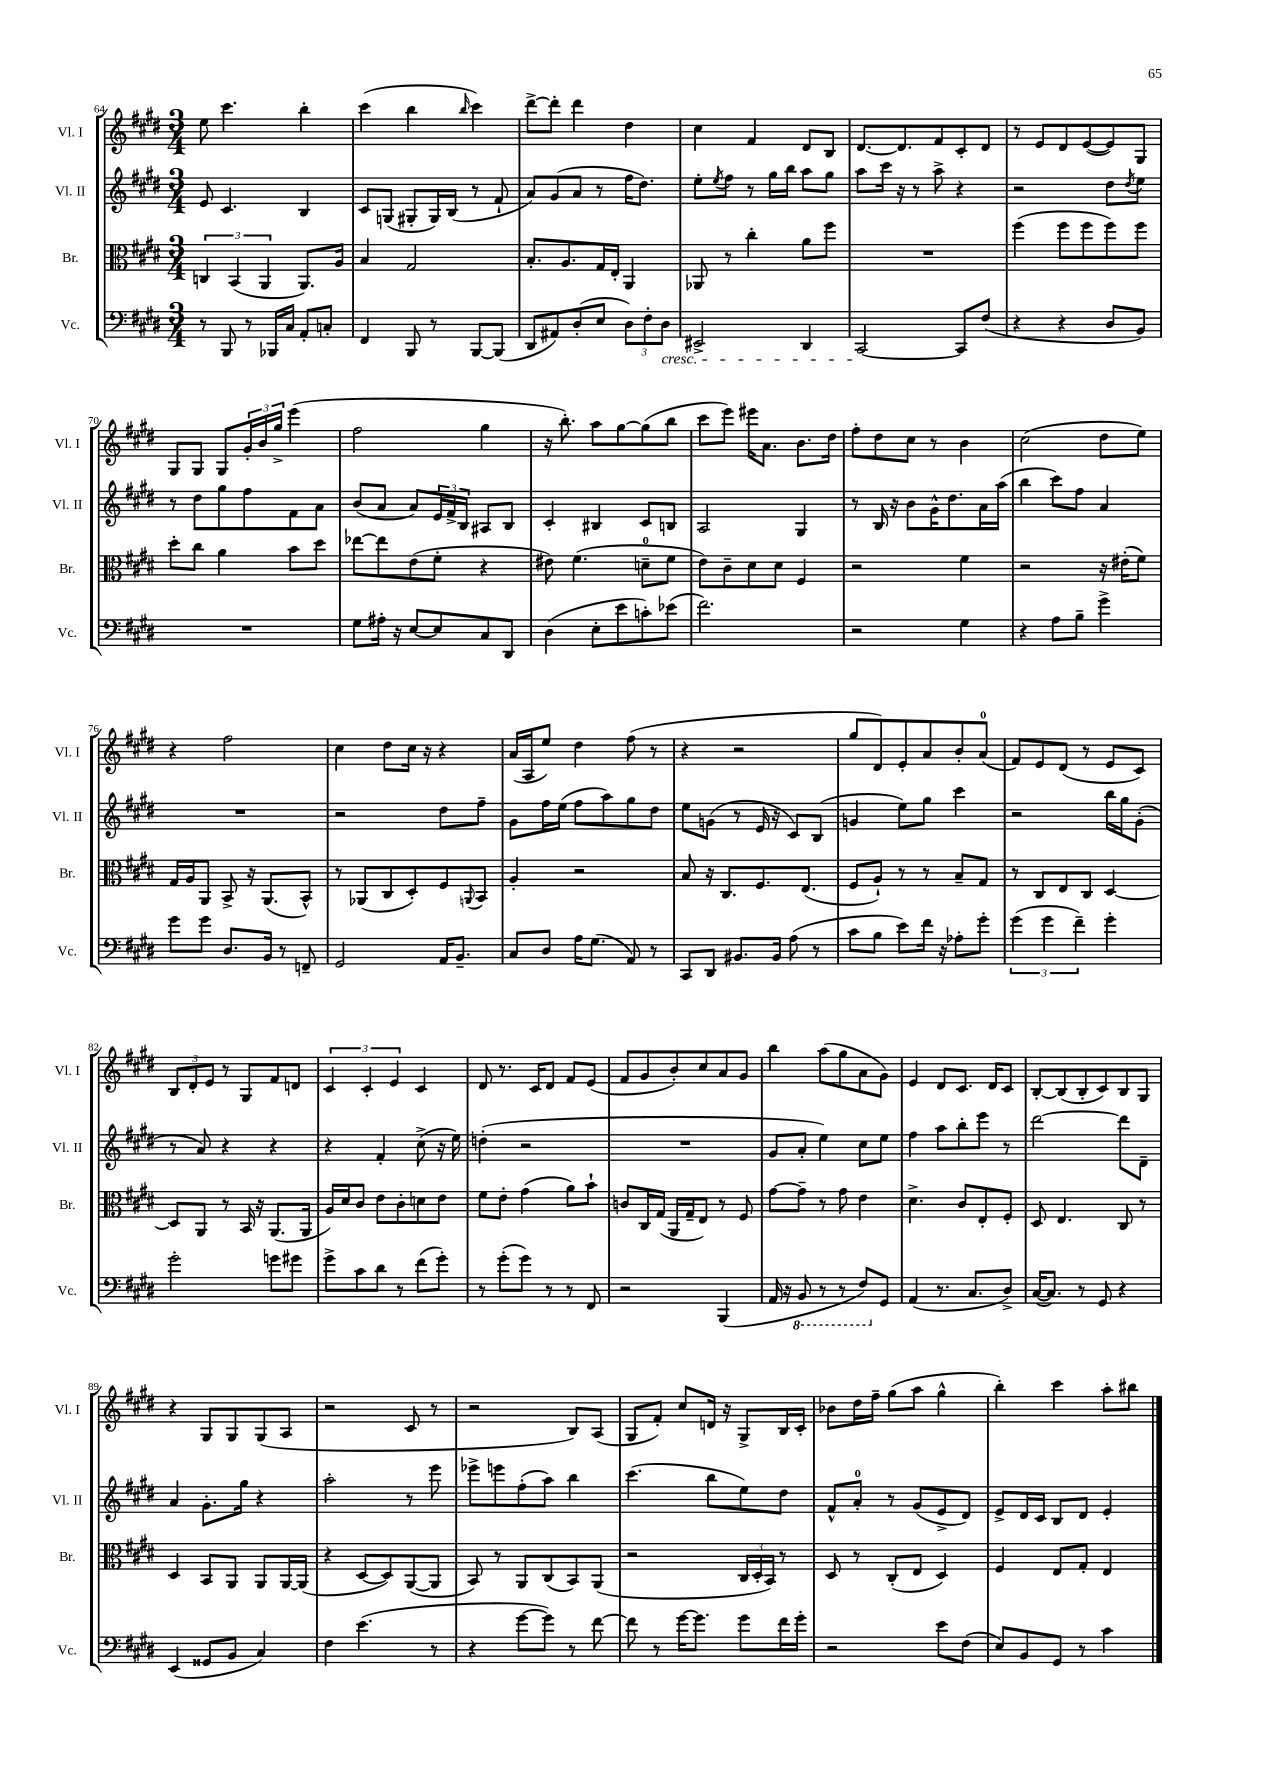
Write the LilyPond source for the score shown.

<<
\new StaffGroup <<
\new Staff = "s0" \with { instrumentName = "Vl. I" shortInstrumentName = "Vl. I" } {
    \clef treble \key e \major \numericTimeSignature \time 3/4
    e''8 cis'''4. b''4-. |
    cis'''4( b''4 \grace { b''16 } cis'''4) |
    dis'''8~-> dis'''8-. dis'''4 dis''4 |
    cis''4 fis'4 dis'8 b8 |
    dis'8.~ dis'8. fis'8 cis'8-. dis'8 |
    r8 e'8 dis'8 e'8~( e'8) gis8 |
    gis8 gis8 gis8 \tuplet 3/2 { gis'16-. b'16 gis''16-> } e'''4( |
    fis''2 gis''4 |
    r16 b''8.-.) a''8 gis''8~ gis''8( b''8 |
    cis'''8 e'''8) eis'''16 a'8. b'8. dis''16 |
    fis''8-. dis''8 cis''8 r8 b'4 |
    cis''2( dis''8 e''8) |
    r4 fis''2 |
    cis''4 dis''8 cis''16 r16 r4 |
    a'16( a16 e''8) dis''4 fis''8( r8 |
    r4 r2 |
    gis''8 dis'8) e'8-. a'8 b'8-. a'8-0( |
    fis'8) e'8 dis'8( r8 e'8 cis'8) |
    \tuplet 3/2 { b8 dis'8-. e'8 } r8 gis8 fis'8 d'8 |
    \tuplet 3/2 { cis'4 cis'4-. e'4 } cis'4 |
    dis'8 r8. cis'16 dis'8 fis'8 e'8( |
    fis'8 gis'8 b'8-.) cis''8 a'8 gis'8 |
    b''4 a''8( gis''8 a'8 gis'8) |
    e'4 dis'8 cis'8. dis'16 cis'8 |
    b8~-. b8( b8-. cis'8) b8 gis8 |
    r4 gis8 gis8 gis8( a8 |
    r2 cis'8 r8 |
    r2 b8) a8( |
    gis8 fis'8-.) cis''8 d'16 r16 gis8-> b16 cis'16-. |
    bes'8 dis''16 fis''16-- gis''8( a''8 gis''4-^ |
    b''4-.) cis'''4 a''8-. bis''8 \bar "|." |
}
\new Staff = "s1" \with { instrumentName = "Vl. II" shortInstrumentName = "Vl. II" } {
    \clef treble \key e \major \numericTimeSignature \time 3/4
    e'8 cis'4. b4 |
    cis'8 g8( gis8-. gis16) b16( r8 fis'8-! |
    a'8) gis'8( a'8 r8 fis''16 dis''8.) |
    e''8-. \acciaccatura { e''8 } fis''8 r8 gis''16 b''16 a''8 gis''8 |
    a''8 cis'''16 r16 r8 a''8-> r4 |
    r2 dis''8 \acciaccatura { dis''8 } e''8 |
    r8 dis''8 gis''8 fis''8 fis'8 a'8 |
    b'8( a'8 a'8) \tuplet 3/2 { e'16 fis'16-> b16 } ais8 b8 |
    cis'4-. bis4 cis'8 b8 |
    a2 gis4 |
    r8 b16 r16 b'8 gis'16-^ dis''8. a'16 a''16( |
    b''4 cis'''8) fis''8 a'4 |
    R2. |
    r2 dis''8 fis''8-- |
    gis'8 fis''16 e''16( fis''8 a''8) gis''8 dis''8 |
    e''8 g'8( r8 e'16 r16 cis'8) b8( |
    g'4 e''8) gis''8 cis'''4 |
    r2 b''16 gis''16 gis'8-.( |
    r8 a'8) r4 r4 |
    r4 fis'4-. cis''8->( r16 e''16) |
    d''4-.( r2 |
    R2. |
    gis'8 a'8-. e''4) cis''8 e''8 |
    fis''4 a''8 b''8-. e'''8 r8 |
    dis'''2~ dis'''8 dis'8-- |
    a'4 gis'8.-. gis''16 r4 |
    a''2-. r8 e'''8 |
    ees'''8-> e'''8 fis''8-.( a''8) b''4 |
    cis'''4.( b''8 e''8) dis''8 |
    fis'8-^ a'8-0-. r8 gis'8( e'8-> dis'8) |
    e'8-> dis'16 cis'16 b8 dis'8 e'4-. \bar "|." |
}
\new Staff = "s2" \with { instrumentName = "Br." shortInstrumentName = "Br." } {
    \clef alto \key e \major \numericTimeSignature \time 3/4
    \tuplet 3/2 { c4 b,4( a,4 } a,8.) a16 |
    b4 gis2 |
    b8.-. a8. gis16 e16-. a,4 |
    aes,8 r8 cis''4-. a'8 fis''8 |
    R2. |
    fis''4( fis''8 fis''8 fis''8) fis''8 |
    dis''8-. cis''8 a'4 b'8 dis''8 |
    ees''8~ ees''8 e'8( fis'8-. r4 |
    eis'8) fis'4.( d'8-0-- fis'8 |
    e'8) cis'8-- dis'8 dis'8 fis4 |
    r2 fis'4 |
    r2 r16 eis'16-.( fis'8) |
    gis16 a16 a,8 b,8-> r16 a,8.( b,8-^) |
    r8 aes,8( cis8 dis8-.) fis8 \appoggiatura { a,8 } b,8 |
    a4-. r2 |
    b8 r16 cis8. fis8. e8.( |
    fis8 a8-!) r8 r8 b8-- gis8 |
    r8 cis8 e8 cis8 dis4~ |
    dis8 a,8 r8 b,16 r16 a,8.( a,16 |
    a16) dis'16 cis'8 e'8 cis'8-. d'8 e'8 |
    fis'8 e'8-. gis'4( a'8) b'8-! |
    c'8 cis16 gis16( a,16 gis16-- e8) r8 fis8 |
    gis'8~ gis'8-- r8 gis'8 e'4 |
    dis'4.-> cis'8 e8-. fis8-. |
    dis8 e4. cis8 r8 |
    dis4 b,8 a,8 a,8 a,16~ a,16( |
    r4 dis8~ dis8) a,8~( a,8 |
    b,8) r8 a,8 cis8( b,8) a,8( |
    r2 \tuplet 3/2 { cis16 dis16-. b,16) } r8 |
    dis8 r8 cis8-.( e8 dis4) |
    fis4 e8 gis8-. e4 \bar "|." |
}
\new Staff = "s3" \with { instrumentName = "Vc." shortInstrumentName = "Vc." } {
    \clef bass \key e \major \numericTimeSignature \time 3/4
    r8 b,,8 r8 bes,,16 cis16 a,8-. c8-. |
    fis,4 b,,8 r8 b,,8~ b,,8( |
    dis,8 ais,8) dis8-.( e8 \tuplet 3/2 { dis8) fis8-. dis8\cresc } |
    eis,2-> dis,4 |
    cis,2~\! cis,8 fis8( |
    r4 r4 dis8 b,8) |
    R2. |
    gis8 ais16-. r16 e8~ e8 cis8 dis,8 |
    dis4( e8-. e'8 c'8-.) ees'8( |
    fis'2.) |
    r2 gis4 |
    r4 a8 b8-- gis'4-> |
    gis'8 gis'8 dis8. b,16 r8 f,8-- |
    gis,2 a,16 b,8.-- |
    cis8 dis8 a16 gis8.( a,8) r8 |
    cis,8 dis,8 bis,8. bis,16 a8( r8 |
    cis'8 b8 e'8) fis'16 r16 aes8-. gis'8-. |
    \tuplet 3/2 { gis'4( gis'4 fis'4--) } gis'4-. |
    gis'2-. g'8 gis'8 |
    gis'8-> cis'8 dis'8 r8 fis'8( gis'8-.) |
    r8 gis'8-.( gis'8) r8 r8 fis,8 |
    r2 b,,4( |
    a,16 r16 \ottava #-1 b,,8 r8 r8 fis,8) \ottava #0 gis,8 |
    a,4( r8. cis8. dis8->) |
    cis16~( cis8.) r8 gis,8 r4 |
    e,4( gisis,8 b,8 cis4) |
    fis4 e'4.( r8 |
    r4 gis'8~ gis'8) r8 fis'8~ |
    fis'8 r8 gis'16~ gis'8. gis'8 fis'16 gis'16-. |
    r2 e'8 fis8( |
    e8) b,8 gis,8 r8 cis'4 \bar "|." |
}
>>
>>
\layout { \context { \Score currentBarNumber = #64 } }
